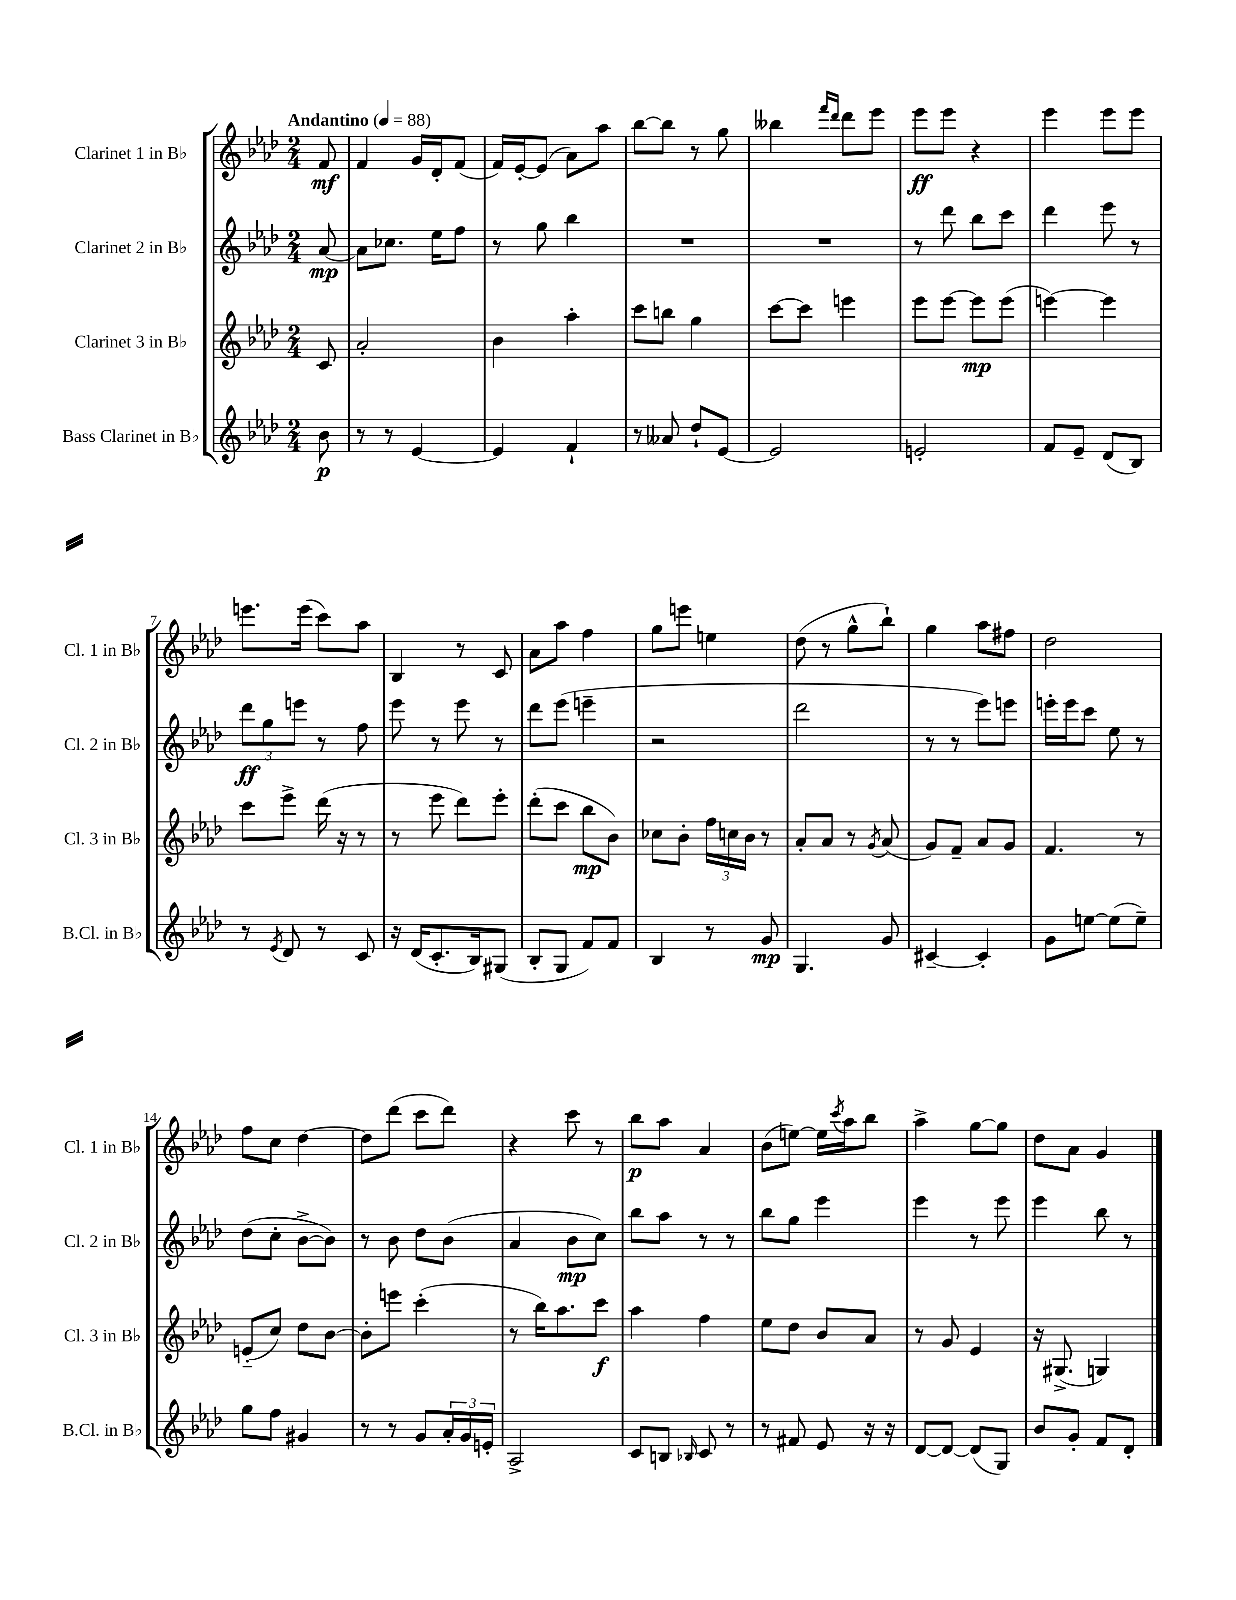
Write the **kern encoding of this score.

**kern	**dynam	**kern	**dynam	**kern	**dynam	**kern	**dynam
*part4	*part4	*part3	*part3	*part2	*part2	*part1	*part1
*staff4	*staff4	*staff3	*staff3	*staff2	*staff2	*staff1	*staff1
*I"Bass Clarinet in B♭	*	*I"Clarinet 3 in B♭	*	*I"Clarinet 2 in B♭	*	*I"Clarinet 1 in B♭	*
*I'B.Cl. in B♭	*	*I'Cl. 3 in B♭	*	*I'Cl. 2 in B♭	*	*I'Cl. 1 in B♭	*
*clefG2	*	*clefG2	*	*clefG2	*	*clefG2	*
*k[b-e-a-d-]	*	*k[b-e-a-d-]	*	*k[b-e-a-d-]	*	*k[b-e-a-d-]	*
*M2/4	*	*M2/4	*	*M2/4	*	*M2/4	*
*MM88	*	*MM88	*	*MM88	*	*MM88	*
=	=	=	=	=	=	=	=
!	!	!	!	!	!	!LO:TX:a:B:t=Andantino	!
8b-\	p	8c/	.	[8a-/	mp	8f/	mf
=1	=1	=1	=1	=1	=1	=1	=1
8r	.	2a-'/	.	8a-\L]	.	4f/	.
8r	.	.	.	8.cc-X\J	.	.	.
[4e-/	.	.	.	.	.	16g/LL	.
.	.	.	.	16ee-\KL	.	16d-'/J	.
.	.	.	.	8ff\J	.	(8f/J	.
=2	=2	=2	=2	=2	=2	=2	=2
4e-/]	.	4b-\	.	8r	.	16f/LL)	.
.	.	.	.	.	.	[16e-'/J	.
.	.	.	.	8gg\	.	(8e-/J]	.
4f`/	.	4aa-'\	.	4bb-\	.	8a-\L)	.
.	.	.	.	.	.	8aa-\J	.
=3	=3	=3	=3	=3	=3	=3	=3
8r	.	8ccc\L	.	2r	.	[8bb-\L	.
8a--X/	.	8bbn\J	.	.	.	8bb-\J]	.
8dd-`/L	.	4gg\	.	.	.	8r	.
[8e-/J	.	.	.	.	.	8gg\	.
=4	=4	=4	=4	=4	=4	=4	=4
2e-/]	.	[8ccc\L	.	2r	.	4bb--X\	.
.	.	8ccc\J]	.	.	.	.	.
.	.	.	.	.	.	16qqfff/LL	.
.	.	.	.	.	.	16qqddd-/JJ	.
.	.	4eeen\	.	.	.	8ddd-\L	.
.	.	.	.	.	.	8eee-\J	.
=5	=5	=5	=5	=5	=5	=5	=5
2en'/	.	8eee-\L	.	8r	.	8eee-\L	ff
.	.	[8eee-\J	.	8ddd-\	.	8eee-\J	.
.	.	8eee-\L]	mp	8bb-\L	.	4r	.
.	.	(8eee-\J	.	8ccc\J	.	.	.
=6	=6	=6	=6	=6	=6	=6	=6
8f/L	.	[4eeen\)	.	4ddd-\	.	4eee-\	.
8e-~/J	.	.	.	.	.	.	.
(8d-/L	.	4eee\]	.	8eee-\	.	8eee-\L	.
8B-/J)	.	.	.	8r	.	8eee-\J	.
!!LO:LB:g=z
=7	=7	=7	=7	=7	=7	=7	=7
8r	.	8ccc\L	.	12ddd-\L	ff	8.eeen\L	.
.	.	.	.	12gg\	.	.	.
8qe-/	.	.	.	.	.	.	.
8d-/	.	8eee-^\J	.	.	.	.	.
.	.	.	.	12eeen\J	.	.	.
.	.	.	.	.	.	(16eee\Jk	.
8r	.	(16ddd-\	.	8r	.	8ccc\L)	.
.	.	16r	.	.	.	.	.
8c/	.	8r	.	8ff\	.	8aa-\J	.
=8	=8	=8	=8	=8	=8	=8	=8
16r	.	8r	.	8eee-\	.	4B-/	.
(16d-/KL	.	.	.	.	.	.	.
8.c'/	.	8eee-\	.	8r	.	.	.
.	.	8ddd-\L)	.	8eee-\	.	8r	.
16B-/k)	.	.	.	.	.	.	.
(8G#X/J	.	8eee-'\J	.	8r	.	8c/	.
=9	=9	=9	=9	=9	=9	=9	=9
8B-'/L	.	(8ddd-'\L	.	8ddd-\L	.	8a-\L	.
8G/J	.	8ccc\J	.	(8eee-\J	.	8aa-\J	.
8f/L)	.	8bb-\L	mp	4eeen~\	.	4ff\	.
8f/J	.	8b-\J)	.	.	.	.	.
=10	=10	=10	=10	=10	=10	=10	=10
4B-/	.	8cc-X\L	.	2r	.	8gg\L	.
.	.	8b-'\J	.	.	.	8eeen\J	.
8r	.	24ff\LL	.	.	.	4een\	.
.	.	24ccn\	.	.	.	.	.
.	.	24b-\JJ	.	.	.	.	.
8g/	mp	8r	.	.	.	.	.
=11	=11	=11	=11	=11	=11	=11	=11
4.G/	.	8a-'/L	.	2ddd-\	.	(8dd-\	.
.	.	8a-/J	.	.	.	8r	.
.	.	8r	.	.	.	8gg^^\L	.
.	.	8qg/	.	.	.	.	.
8g/	.	(8a-/	.	.	.	8bb-`\J)	.
=12	=12	=12	=12	=12	=12	=12	=12
[4c#X~/	.	8g/L)	.	8r	.	4gg\	.
.	.	8f~/J	.	8r	.	.	.
4c#'/]	.	8a-/L	.	8eee-\L)	.	8aa-\L	.
.	.	8g/J	.	8eeen\J	.	8ff#X\J	.
=13	=13	=13	=13	=13	=13	=13	=13
8g\L	.	4.f/	.	16eeen'\LL	.	2dd-\	.
.	.	.	.	16eee\J	.	.	.
[8een\J	.	.	.	8ccc\J	.	.	.
(8ee\L]	.	.	.	8ee-\	.	.	.
8ee~\J)	.	8r	.	8r	.	.	.
!!LO:LB:g=z
=14	=14	=14	=14	=14	=14	=14	=14
8gg\L	.	(8en/L	.	(8dd-\L	.	8ff\L	.
8ff\J	.	8cc/J)	.	8cc'\J	.	8cc\J	.
4g#X/	.	8dd-\L	.	[8b-^\L	.	[4dd-\	.
.	.	[8b-\J	.	8b-\J])	.	.	.
=15	=15	=15	=15	=15	=15	=15	=15
8r	.	8b-'\L]	.	8r	.	8dd-\L]	.
8r	.	8eeen\J	.	8b-\	.	(8ddd-\J	.
8g/L	.	(4ccc'\	.	8dd-\L	.	8ccc\L	.
24a-'/L	.	.	.	(8b-\J	.	8ddd-\J)	.
24g/	.	.	.	.	.	.	.
24en'/JJ	.	.	.	.	.	.	.
=16	=16	=16	=16	=16	=16	=16	=16
2A-^/	.	8r	.	4a-/	.	4r	.
.	.	16bb-\KL)	.	.	.	.	.
.	.	8.aa-\	.	.	.	.	.
.	.	.	.	8b-\L	mp	8ccc\	.
.	.	8ccc\J	f	8cc\J)	.	8r	.
=17	=17	=17	=17	=17	=17	=17	=17
8c/L	.	4aa-\	.	8bb-\L	.	8bb-\L	p
8Bn/J	.	.	.	8aa-\J	.	8aa-\J	.
16qqB-X/	.	.	.	.	.	.	.
8c/	.	4ff\	.	8r	.	4a-/	.
8r	.	.	.	8r	.	.	.
=18	=18	=18	=18	=18	=18	=18	=18
8r	.	8ee-\L	.	8bb-\L	.	(8b-\L	.
8f#X/	.	8dd-\J	.	8gg\J	.	[8een\J)	.
8e-/	.	8b-/L	.	4eee-\	.	16ee\LL]	.
.	.	.	.	.	.	8qccc/	.
.	.	.	.	.	.	16aa-\J	.
16r	.	8a-/J	.	.	.	8bb-\J	.
16r	.	.	.	.	.	.	.
=19	=19	=19	=19	=19	=19	=19	=19
[8d-/L	.	8r	.	4eee-\	.	4aa-^\	.
8d-/J_	.	8g/	.	.	.	.	.
(8d-/L]	.	4e-/	.	8r	.	[8gg\L	.
8G/J)	.	.	.	8eee-\	.	8gg\J]	.
=20	=20	=20	=20	=20	=20	=20	=20
8b-/L	.	16r	.	4eee-\	.	8dd-\L	.
.	.	(8.G#X^/	.	.	.	.	.
8g'/J	.	.	.	.	.	8a-\J	.
8f/L	.	4Gn/)	.	8bb-\	.	4g/	.
8d-'/J	.	.	.	8r	.	.	.
==	==	==	==	==	==	==	==
*-	*-	*-	*-	*-	*-	*-	*-
